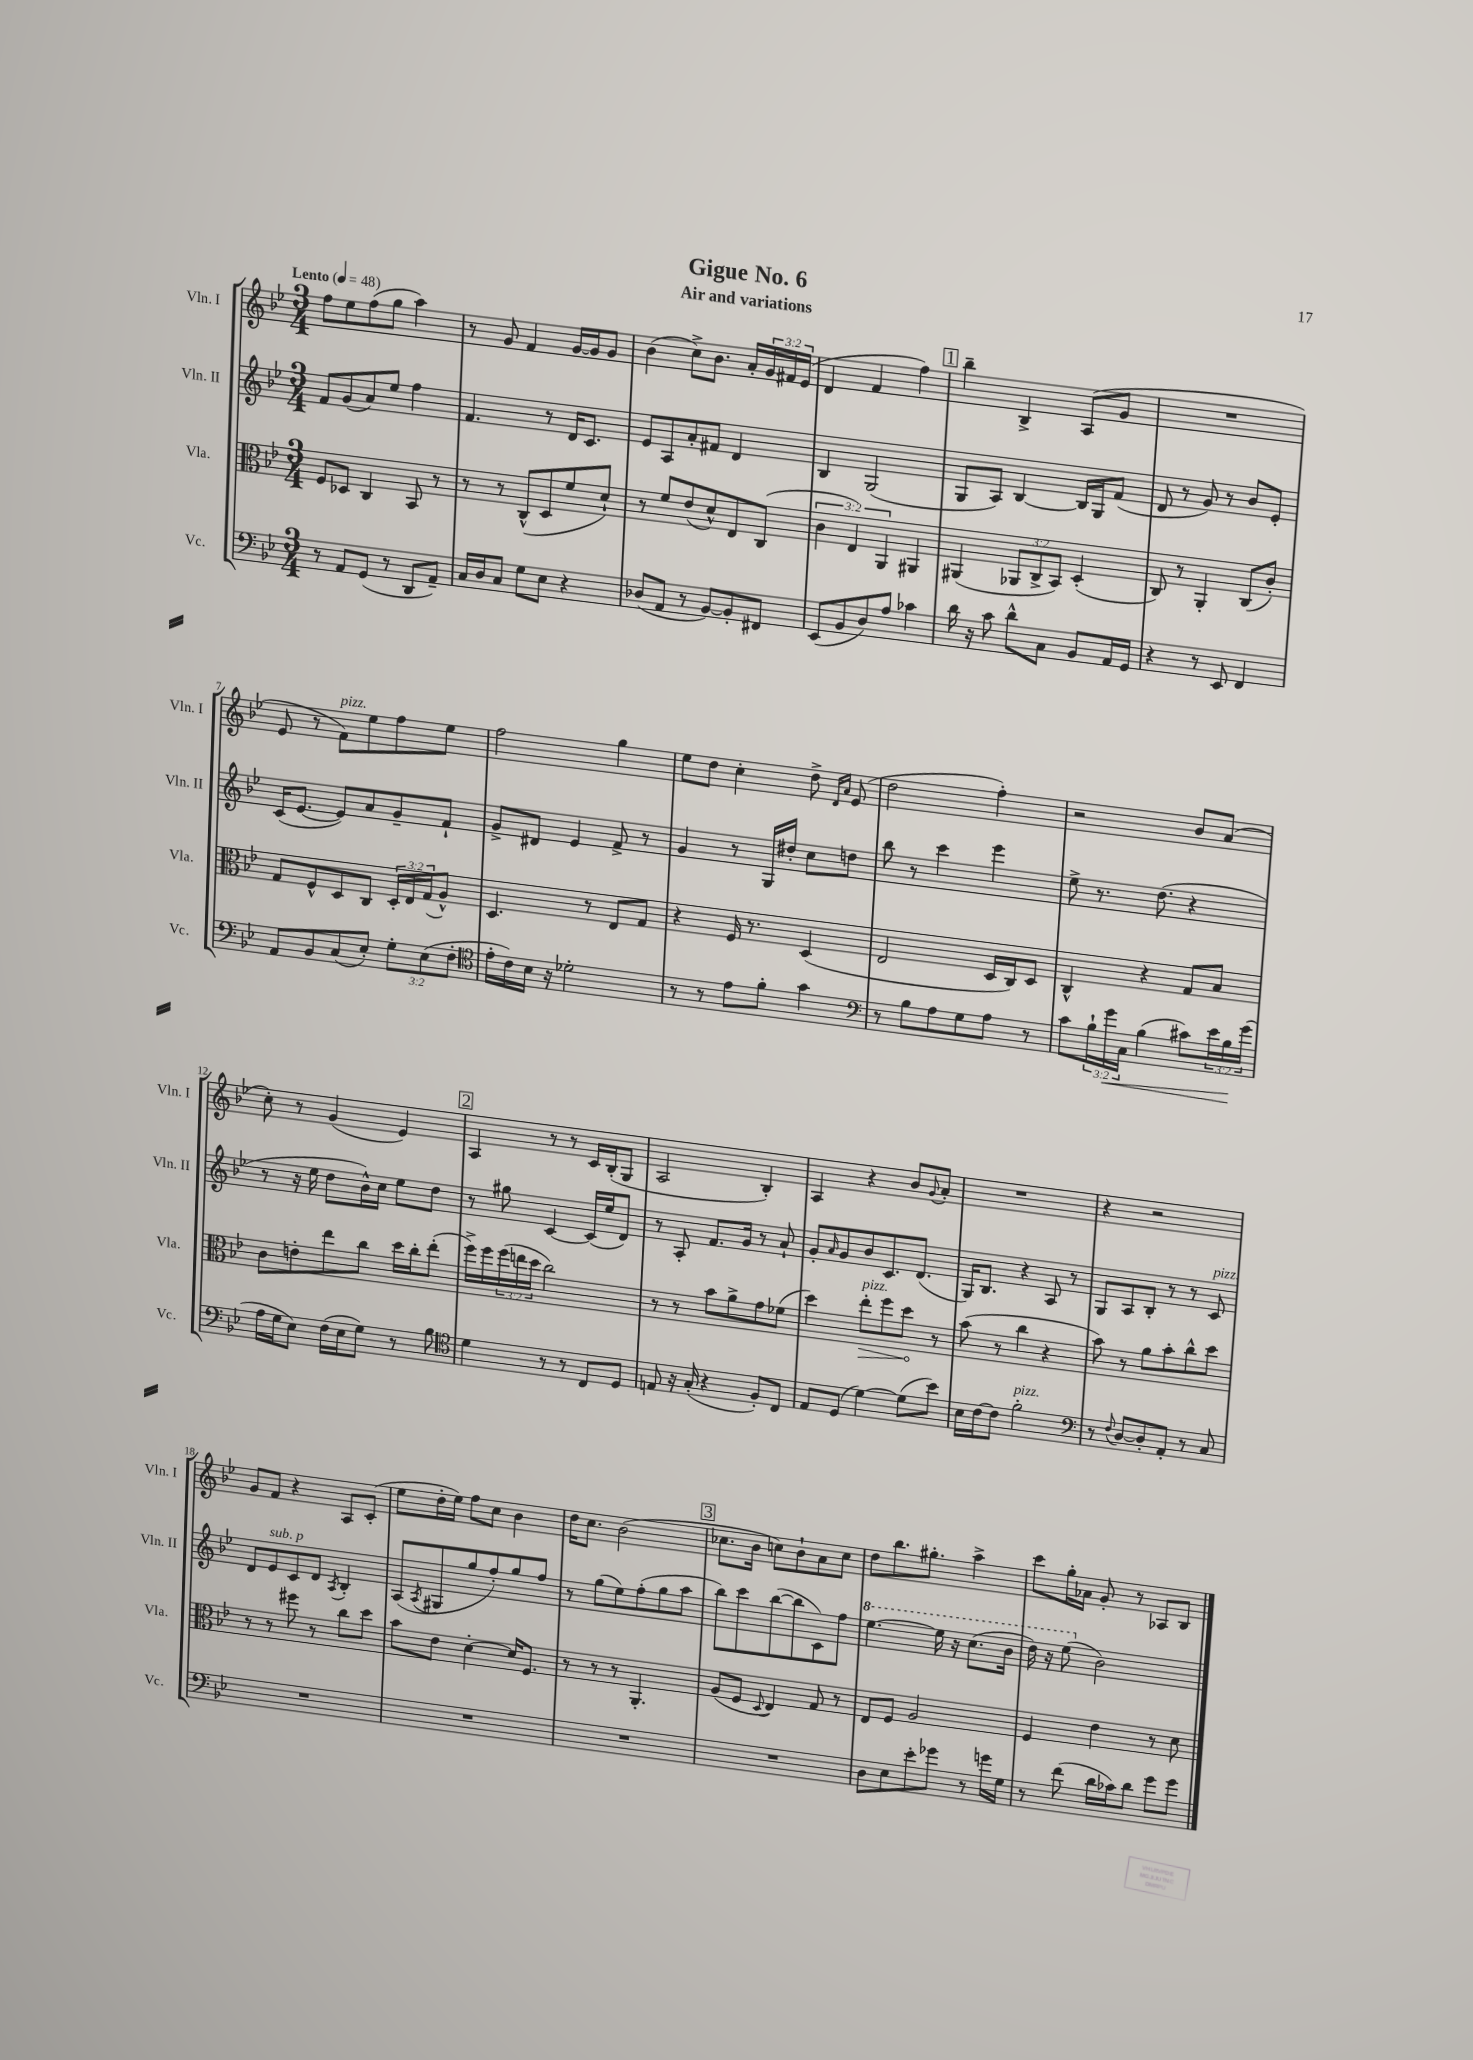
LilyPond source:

\header { title = "Gigue No. 6" subtitle = "Air and variations" }
<<
\new StaffGroup <<
\new Staff = "s0" \with { instrumentName = "Vln. I" shortInstrumentName = "Vln. I" } {
    \clef treble \key bes \major \numericTimeSignature \time 3/4 \override Staff.TupletNumber.text = #tuplet-number::calc-fraction-text \tempo "Lento" 4 = 48
    f''8 ees''8 f''8( g''8 a''4) |
    r8 g'8 f'4 g'16~ g'16 g'8 |
    bes'4( c''8->) bes'8. a'16-. \tuplet 3/2 { g'16 fis'16 ees'16( } |
    d'4 f'4 f''4) |
    \mark \markup { \box "1" } bes''4-- bes4-> a8( g'8 |
    R2. |
    ees'8 r8 f'8^\markup { \italic "pizz." }) ees''8 f''8 ees''8 |
    f''2 g''4 |
    ees''8 d''8 c''4-. d''8-> \grace { d'16 a'16 } ees'8( |
    d''2 f''4-.) |
    r2 bes'8 a'8( |
    c''8-.) r8 g'4( ees'4) |
    \mark \markup { \box "2" } a4 r8 r8 c'16 bes16-.( g8 |
    a2 bes4-.) |
    a4 r4 bes'8 \appoggiatura { g'8 } a'8-. |
    R2. |
    r4 r2 |
    g'8 f'8 r4 a8 c'8-.( |
    ees''8 d''16-. ees''16) f''8 c''8 bes'4 |
    d''16 c''8. bes'2( |
    \mark \markup { \box "3" } ces''8. bes'16 c''8) bes'8-! a'8 c''8 |
    d''8 bes''8. gis''8.-. a''4-> |
    c'''8 g''16-. aes'16 g'8-. r8 aes8 bes8 \bar "|." |
}
\new Staff = "s1" \with { instrumentName = "Vln. II" shortInstrumentName = "Vln. II" } {
    \clef treble \key bes \major \numericTimeSignature \time 3/4
    f'8 g'8( a'8) ees''8 f''4 |
    f'4. r8 d'16 c'8. |
    ees'8 a8 a'8-. fis'8 d'4 |
    bes4 g2( |
    \mark \markup { \box "1" } g8 a8) bes4~ bes16 g16 f'8( |
    d'8 r8 g'8) r8 bes'8 ees'8-. |
    c'16( ees'8.~ ees'8) a'8 g'8-- f'8-! |
    g'8-> dis'8 ees'4 f'8-> r8 |
    g'4 r8 g16 dis''16-. c''8 d''8 |
    bes''8 r8 c'''4 ees'''4 |
    ees''8-> r8. d''8.( r4 |
    r8 r16 ees''16 d''8 bes'16-^) c''16 ees''8 d''8 |
    \mark \markup { \box "2" } r8 gis''8 c'4~ c'16( ees''16 d'8) |
    r8 a8-. f'8. g'16 r8 a'8-! |
    g'8-. \grace { a'16 } g'8 bes'8 c'8. d'8.( |
    g16) bes8. r4 a8 r8 |
    g8 a8 bes8-. r8 r8 c'8^\markup { \italic "pizz." } |
    d'8 ees'8^\markup { \italic "sub. p" } c'8 d'8 \acciaccatura { a8 } bes4-. |
    a8( \acciaccatura { a8 } gis8 g''8 f''8-.) g''8 f''8 |
    r8 g''8( ees''8) f''8-.( g''8 a''8 |
    \mark \markup { \box "3" } bes''8) c'''8 bes''8~( bes''8 c'8) f''8 |
    \ottava #1 ees'''4.~ ees'''16 r16 c'''8.( bes''16 |
    d'''16) r16 ees'''8( \ottava #0 bes'2) \bar "|." |
}
\new Staff = "s2" \with { instrumentName = "Vla." shortInstrumentName = "Vla." } {
    \clef alto \key bes \major \numericTimeSignature \time 3/4 \override Staff.TupletNumber.text = #tuplet-number::calc-fraction-text
    f8 des8 c4 bes,8 r8 |
    r8 r8 c8-^( d8 f'8 d'8-!) |
    r8 f'8 ees'8( d'8-^) ees8 c8( |
    \tuplet 3/2 { c'4 ees4) a,4 } ais,4 |
    \mark \markup { \box "1" } ais,4( \tuplet 3/2 { aes,8 c8-> bes,8) } d4-.( |
    c8) r8 a,4-. c8( c'8-.) |
    g8 f8-^ d8 c8 \tuplet 3/2 { d16-. ees16 g16( } a8-^) |
    d4. r8 ees8 g8 |
    r4 f16 r8. d4( |
    ees2 d16 c16) d8 |
    c4-^ r4 g8 bes8 |
    c'8 e'8-. ees''8 c''8 d''16 c''16-. ees''8-.( |
    \mark \markup { \box "2" } f''16->) f''16 \tuplet 3/2 { f''16( e''16 d''16 } c''2) |
    r8 r8 bes'8 a'8-> g'8 fes'8( |
    d''4) \once \override Hairpin.circled-tip = ##t ees''8-.\>^\markup { \italic "pizz." } f''8 d''8\! r8 |
    bes'8( r8 c''4 r4 |
    bes'8) r8 a'8 bes'8-. c''8-^ d''8 |
    r8 r8 fis''8 r8 c''8 d''8 |
    bes'8 ees'8 d'4~-. d'16 f8. |
    r8 r8 r8 a,4.-. |
    \mark \markup { \box "3" } a8( f8 \appoggiatura { d8 } ees4) g8 r8 |
    ees8 f8 a2 |
    f4 ees'4 r8 d'8 \bar "|." |
}
\new Staff = "s3" \with { instrumentName = "Vc." shortInstrumentName = "Vc." } {
    \clef bass \key bes \major \numericTimeSignature \time 3/4 \override Staff.TupletNumber.text = #tuplet-number::calc-fraction-text
    r8 a,8 g,8( r8 d,8 a,8--) |
    c16 d16 c8 g8 ees8 r4 |
    des8( a,8 r8 bes,8~) bes,8-. fis,8 |
    ees,8( bes,8 d8) a8 ces'4 |
    \mark \markup { \box "1" } d'16 r16 c'8 d'8-^ c8 bes,8 a,16 g,16 |
    r4 r8 ees,8 f,4 |
    a,8 bes,8 c8( ees8-.) \tuplet 3/2 { g8-. ees8( f8-. } |
    \clef tenor ees'16-. c'16) bes16 r16 des'2-. |
    r8 r8 ees'8 f'8-. g'4 |
    \clef bass r8 bes8 a8 g8 a8 r8 |
    c'8 \tuplet 3/2 { bes16-! g'16\< c16 } bes4( cis'8) \tuplet 3/2 { ees'16 bes16\! g'16( } |
    a16 g16 ees8) f16( ees16 g8) r8 bes8 |
    \mark \markup { \box "2" } \clef tenor d'4 r8 r8 c8 d8 |
    e8 r16 g16-.( r4 f8-.) c8 |
    ees8 d8( d'4~) d'8( bes'8) |
    bes16 c'16~ c'8 f'2-.^\markup { \italic "pizz." } |
    \clef bass r8 \appoggiatura { f8 } d8~ d8-. a,8-. r8 c8 |
    R2. |
    R2. |
    R2. |
    \mark \markup { \box "3" } R2. |
    d8 ees8 ees'8-. ges'8 r8 g'16 g16 |
    r8 f'8( d'16 ces'16) d'8 g'8 g'8 \bar "|." |
}
>>
>>
